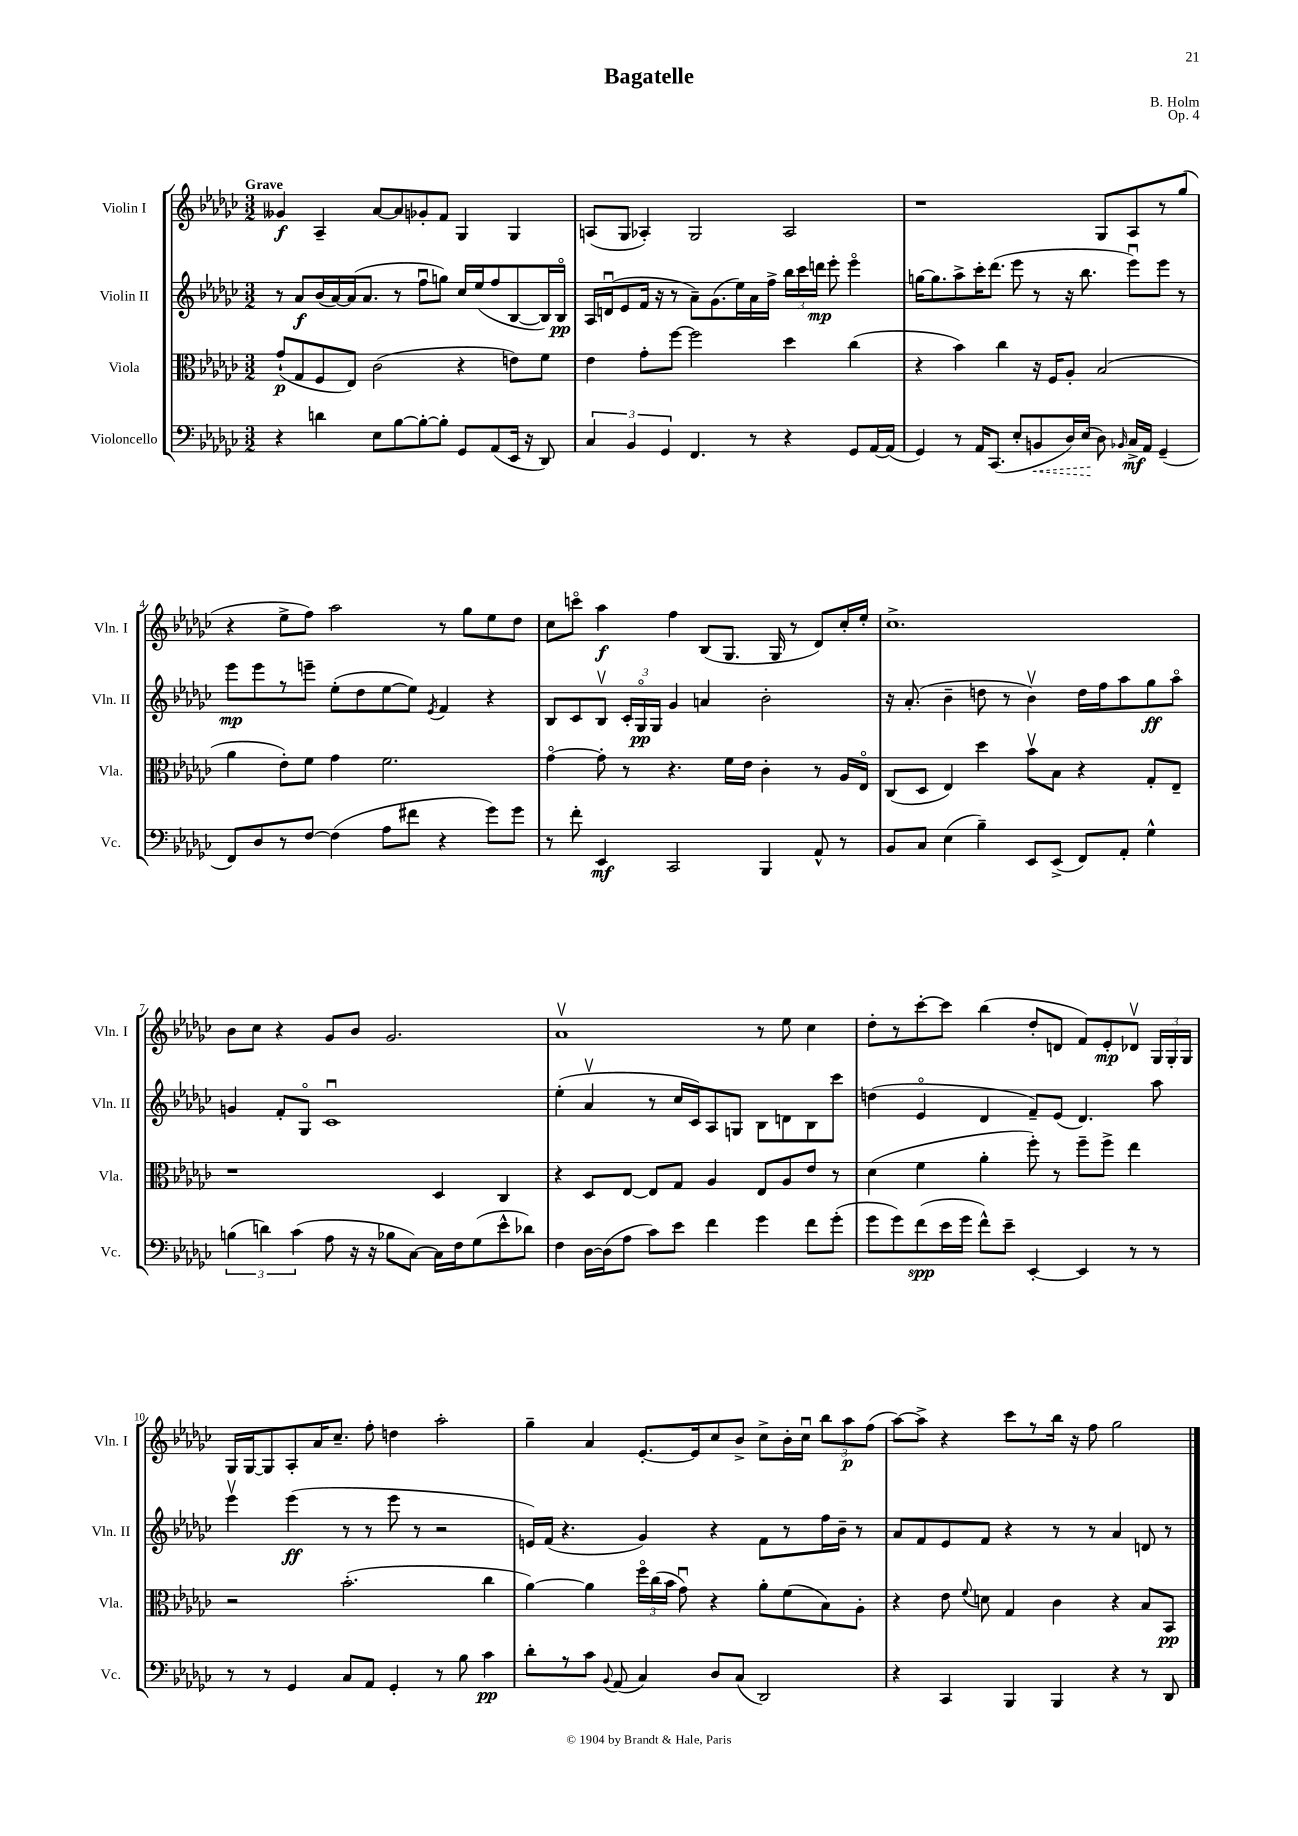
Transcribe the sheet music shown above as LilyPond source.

\header { title = "Bagatelle" composer = "B. Holm" opus = "Op. 4" }
<<
\new StaffGroup <<
\new Staff = "s0" \with { instrumentName = "Violin I" shortInstrumentName = "Vln. I" } {
    \clef treble \key ges \major \numericTimeSignature \time 3/2 \tempo "Grave"
    \autoBeamOff geses'4\f aes4-- aes'8[~ aes'8 ges'8-. f'8] ges4 ges4 |
    a8[( ges8] aes4-.) ges2 aes2 |
    r1 ges8[ aes8 r8 ges''8]( |
    r4 ees''8[-> f''8]) aes''2 r8 ges''8[ ees''8 des''8] |
    ces''8[ c'''8]\flageolet aes''4\f f''4 bes8[( ges8.] ges16 r8 des'8[) ces''16-. ees''16]-. |
    ces''1.-> |
    bes'8[ ces''8] r4 ges'8[ bes'8] ges'2. |
    aes'1\upbow r8 ees''8 ces''4 |
    des''8[-. r8 ces'''8~-. ces'''8] bes''4( des''8[-. d'8] f'8[) ees'8-.\mp des'8]\upbow \tuplet 3/2 { ges16[ ges16-. ges16] } |
    ges16[ ges16~ ges8 aes8-. aes'16 ces''8.]-- f''8-. d''4 aes''2-. |
    ges''4-- aes'4 ees'8.[~-. ees'16 ces''8 bes'8]-> ces''8[-> bes'16-. ces''16]\downbow \tuplet 3/2 { bes''8[ aes''8\p f''8]( } |
    aes''8[~) aes''8]-> r4 ces'''8[ r8 bes''16] r16 f''8 ges''2 \bar "|." |
}
\new Staff = "s1" \with { instrumentName = "Violin II" shortInstrumentName = "Vln. II" } {
    \clef treble \key ges \major \numericTimeSignature \time 3/2
    \autoBeamOff r8 aes'8[\f bes'16( aes'16~) aes'16( aes'8.] r8 f''8[\downbow g''8]) ces''16[ ees''16( f''8 bes8~ bes16) bes16]\flageolet\pp |
    aes16[ d'16\downbow( ees'8 f'16] r16 r8 aes'8[--) ges'8.( ees''16) aes'16 f''16]-> \tuplet 3/2 { bes''16[ ces'''16 d'''16]\mp } ees'''8-. ees'''4\flageolet |
    g''16[~ g''8. aes''8-> ces'''16-. des'''8.]( ees'''8 r8 r16 bes''8. ees'''8[\downbow) ees'''8] r8 |
    ees'''8[\mp ees'''8 r8 e'''8]-- ees''8[-.( des''8 ees''8~ ees''8]) \acciaccatura { ees'8 } f'4 r4 |
    bes8[ ces'8 bes8]\upbow \tuplet 3/2 { ces'16[-. ges16\flageolet\pp ges16] } ges'4 a'4 bes'2-. |
    r16 aes'8.-.( bes'4-- d''8 r8 bes'4\upbow) d''16[ f''16 aes''8 ges''8\ff aes''8]\flageolet |
    g'4 f'8[-. ges8]\flageolet ces'1\downbow |
    ees''4-.( aes'4\upbow r8 ces''16[ ces'16) aes8 g8] bes8[ d'8 bes8 ces'''8] |
    d''4( ees'4\flageolet des'4 f'8[--) ees'8]( des'4.) aes''8 |
    ees'''4\upbow ees'''4\ff( r8 r8 ees'''8 r8 r2 |
    e'16[) f'16]( r4. ges'4) r4 f'8[ r8 f''16 bes'16]-- r8 |
    aes'8[ f'8 ees'8 f'8] r4 r8 r8 aes'4 d'8 r8 \bar "|." |
}
\new Staff = "s2" \with { instrumentName = "Viola" shortInstrumentName = "Vla." } {
    \clef alto \key ges \major \numericTimeSignature \time 3/2
    \autoBeamOff ges'8[-!\p( ges8 f8 ees8]) ces'2( r4 e'8[) f'8] |
    ees'4 ges'8[-. f''8]~ f''2 des''4 ces''4( |
    r4 bes'4) ces''4 r16 f16[ aes8]-. bes2( |
    aes'4 ees'8[-.) f'8] ges'4 f'2. |
    ges'4~\flageolet ges'8-. r8 r4. f'16[ ees'16] ces'4-. r8 aes16[ ees16]\flageolet |
    ces8[( des8] ees4) des''4 bes'8[\upbow bes8] r4 ges8[-. ees8]-- |
    r1 des4 ces4 |
    r4 des8[ ees8]~ ees8[ ges8] aes4 ees8[ aes8 ees'8] r8 |
    des'4( f'4 aes'4-. f''8-.) r8 f''8[-- f''8]-> ees''4 |
    r2 bes'2.-.( ces''4 |
    aes'4~) aes'4 \tuplet 3/2 { f''16[\flageolet ces''16( bes'16] } ges'8\downbow) r4 aes'8[-. f'8( bes8) aes8]-. |
    r4 ees'8 \appoggiatura { f'8 } d'8 ges4 ces'4 r4 bes8[ bes,8]\pp \bar "|." |
}
\new Staff = "s3" \with { instrumentName = "Violoncello" shortInstrumentName = "Vc." } {
    \clef bass \key ges \major \numericTimeSignature \time 3/2
    \autoBeamOff r4 d'4 ees8[ bes8~ bes8~-. bes8]-. ges,8[ aes,8( ees,16] r16 des,8) |
    \tuplet 3/2 { ces4 bes,4 ges,4 } f,4. r8 r4 ges,8[ aes,16~ aes,16]( |
    ges,4) r8 aes,16[ ces,8.]( ees8[-. \once \override Hairpin.style = #'dashed-line b,8\< des16) ees16]\!( des8) \grace { bes,16 } ces16[->\mf aes,16] ges,4--( |
    f,8[) des8 r8 f8]~ f4( aes8[ fis'8] r4 ges'8[) ges'8] |
    r8 f'8-. ees,4\mf ces,2 bes,,4 aes,8-^ r8 |
    bes,8[ ces8] ees4( bes4--) ees,8[ ees,8]->( f,8[) aes,8]-. ges4-^ |
    \tuplet 3/2 { b4( d'4) ces'4( } aes8 r16 r16 bes8[ ces8]~) ces16[ f16 ges8( ees'8-^ des'8]) |
    f4 des16[~ des16( aes8] ces'8[) ees'8] f'4 ges'4 f'8[ ges'8]-.( |
    ges'8[ ges'8) f'8\spp( ees'16 ges'16] f'8[-^) ees'8]-- ees,4~-. ees,4 r8 r8 |
    r8 r8 ges,4 ces8[ aes,8] ges,4-. r8 bes8 ces'4\pp |
    des'8[-. r8 ces'8] \appoggiatura { bes,8 } aes,8( ces4) des8[ ces8]( des,2) |
    r4 ces,4 bes,,4 bes,,4 r4 r8 des,8 \bar "|." |
}
>>
>>
